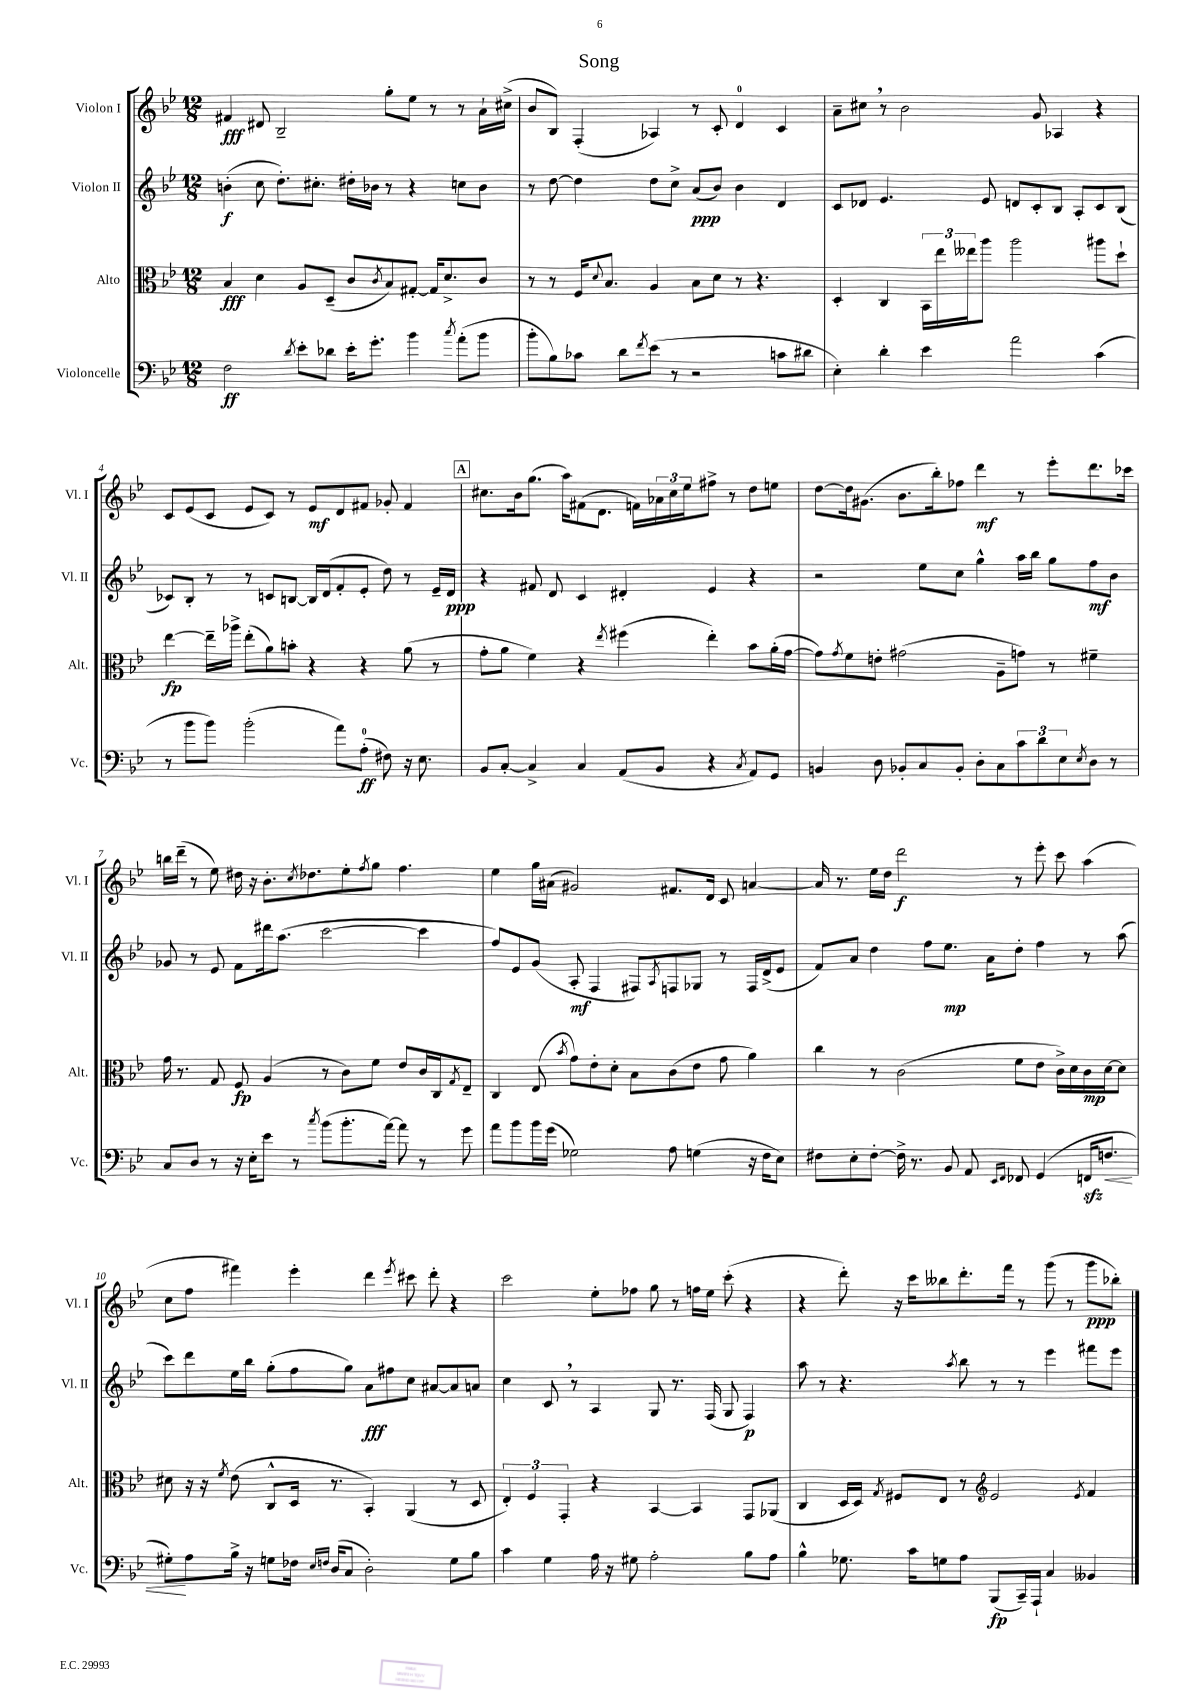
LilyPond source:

\header { title = "Song" }
<<
\new StaffGroup <<
\new Staff = "s0" \with { instrumentName = "Violon I" shortInstrumentName = "Vl. I" } {
    \clef treble \key bes \major \numericTimeSignature \time 12/8
    fis'4\fff dis'8 bes2-- g''8-. ees''8 r8 r8 a'16-! cis''16->( |
    bes'8 bes8) f4-.( aes4) r8 c'8-. d'4-0 c'4 |
    a'8-- cis''8 \breathe r8 bes'2 g'8 aes4 r4 |
    c'8 ees'8( c'8 ees'8 c'8) r8 ees'8\mf d'8 fis'8 ges'8-. fis'4 |
    \mark \markup { \box "A" } cis''8. bes'16 g''8.( a''16) fis'8( d'8. f'16) \tuplet 3/2 { aes'16 cis''16 ees''16 } fis''8-> r8 d''8 e''8 |
    d''8~ d''16 gis'8.( bes'8. bes''16-.) fes''8 d'''4\mf r8 ees'''8-. d'''8. ces'''16 |
    b''16 d'''16--( r8 ees''8) dis''16 r16 bes'8.-. \acciaccatura { c''8 } des''8. ees''8-. \acciaccatura { f''8 } g''8 f''4. |
    ees''4 g''16 ais'16( gis'2) fis'8. d'16 c'8 a'4~ |
    a'16 r8. ees''16 d''16 d'''2\f r8 ees'''8-. c'''8 a''4( |
    c''8 f''8 fis'''4) ees'''4-. d'''4 \acciaccatura { ees'''8 } cis'''8 d'''8-. r4 |
    c'''2 ees''8-. fes''8 g''8 r8 f''16 ees''16 c'''8-.( r4 |
    r4 d'''8-.) r16 c'''16 beses''8 d'''8.-. f'''16 r8 g'''8( r8 g'''8\ppp bes''8-.) \bar "|." |
}
\new Staff = "s1" \with { instrumentName = "Violon II" shortInstrumentName = "Vl. II" } {
    \clef treble \key bes \major \numericTimeSignature \time 12/8
    b'4-.\f( c''8 d''8.-.) cis''8.-. dis''16-. bes'16 r8 r4 c''8 bes'8 |
    r8 d''8~ d''4 d''8 c''8-> a'8\ppp( bes'8) bes'4 d'4 |
    c'8 des'8 ees'4. ees'8 d'8 c'8-. bes8 a8-. c'8 bes8( |
    ces'8) bes8-. r8 r8 c'8 b8~ b16 d'16( f'8-. ees'8-. d''8) r8 ees'16-- d'16\ppp |
    \mark \markup { \box "A" } r4 fis'8 d'8 c'4 dis'4-. ees'4 r4 |
    r2 ees''8 c''8 g''4-^ a''16 bes''16 g''8 f''8\mf bes'8 |
    ges'8 r8 ees'8 f'8 dis'''16 a''8.( c'''2~ c'''4 |
    f''8) ees'8 g'8( a8-.\mf f4 fis8) \acciaccatura { a8 } f8 ges8 r8 f16 d'16->( ees'8 |
    f'8) a'8 d''4 f''8 ees''8.\mp a'16 d''8-. f''4 r8 a''8( |
    c'''8) d'''8 ees''16 bes''16 g''8-.( f''8 g''8) a'8\fff fis''8 c''8 ais'8~ ais'8 a'8 |
    c''4 c'8 \breathe r8 a4 g8 r8. f16( g8 f4\p) |
    a''8 r8 r4. \acciaccatura { a''8 } bes''8 r8 r8 ees'''4 fis'''8 ees'''8 \bar "|." |
}
\new Staff = "s2" \with { instrumentName = "Alto" shortInstrumentName = "Alt." } {
    \clef alto \key bes \major \numericTimeSignature \time 12/8
    bes4\fff d'4 a8 d8--( c'8 \acciaccatura { c'8 } bes8) gis8~-. gis16 d'8.-> c'8 |
    r8 r8 f16 \appoggiatura { d'8 } bes8. a4 bes8 d'8 r8 r4. |
    d4-. c4 \tuplet 3/2 { bes,16 ees''16 eeses''16 } a''8 a''2 ais''8 d''8-! |
    ees''4~\fp ees''16-- aes''16-> ees''8-.( a'8) b'8-. r4 r4 a'8( r8 |
    \mark \markup { \box "A" } g'8-. a'8 f'4) r4 \acciaccatura { ees''8 } fis''4( ees''4-.) bes'8 a'16-.( g'16~ |
    g'8) \acciaccatura { g'8 } f'8 e'8-. gis'2( a8-- g'8) r8 fis'4-- |
    g'16 r8. g8 f8\fp a4( r8 c'8) f'8 ees'8 c'16 c16 \acciaccatura { g8 } ees8-- |
    c4 ees8( \acciaccatura { bes'8 } g'8) ees'8-. d'8-. bes8 c'8( ees'8 g'8 a'4) |
    c''4 r8 c'2( f'8 ees'8 c'16->) d'16 c'16\mp d'16~ d'8 |
    dis'8 r16 r16 \acciaccatura { f'8 } ees'8( c8-^ d16 r8. bes,4-.) a,4( r8 d8 |
    \tuplet 3/2 { ees4-.) f4 g,4-. } r4 bes,4~ bes,4 g,8 aes,8( |
    c4 d16 d16) \acciaccatura { g8 } fis8 ees8 r8 \clef treble ees'2 \acciaccatura { ees'8 } f'4 \bar "|." |
}
\new Staff = "s3" \with { instrumentName = "Violoncelle" shortInstrumentName = "Vc." } {
    \clef bass \key bes \major \numericTimeSignature \time 12/8
    f2\ff \acciaccatura { d'8 } ees'8-. des'8 ees'16-. g'8.-. bes'4 \acciaccatura { c''8 } a'8-.( bes'8 |
    bes'8-. bes8) ces'8 d'8 \acciaccatura { f'8 } ees'8( r8 r2 c'8 dis'8 |
    ees4-.) d'4-. ees'4 a'2 c'4( |
    r8 bes'8 bes'8) bes'2-.( a'8) a8-0-.\ff( fis8) r16 ees8. |
    \mark \markup { \box "A" } bes,8 c8~-. c4-> c4 a,8( bes,8 r4 \acciaccatura { c8 } a,8) g,8 |
    b,4 d8 bes,8-. c8 bes,8-. d8-. c8 \tuplet 3/2 { c'8 d'8 ees8 } \acciaccatura { ees8 } d8 r8 |
    c8 d8 r8 r16 ees16-. ees'8 r8 \acciaccatura { c''8 } bes'8( bes'8.-. a'16~) a'8 r8 g'8 |
    a'8 bes'8 bes'16 g'16( ges2) a8 g4( r16 f16 ees8) |
    fis8 ees8-. fis8~-. fis16-> r8. bes,8 a,8 \grace { ees,16 f,16 } fes,8 g,4( f,16\sfz\< f8. |
    gis8-.\!) a8 bes16-> r16 g8 fes16 \grace { ees16 f16 } d16( c8 d2-.) g8 bes8 |
    c'4 g4 a16 r16 gis8 a2-. bes8 a8 |
    bes4-^ ges8. c'16 g8 a8 bes,,8\fp( c,16--) a,,16-! c4 beses,4 \bar "|." |
}
>>
>>
